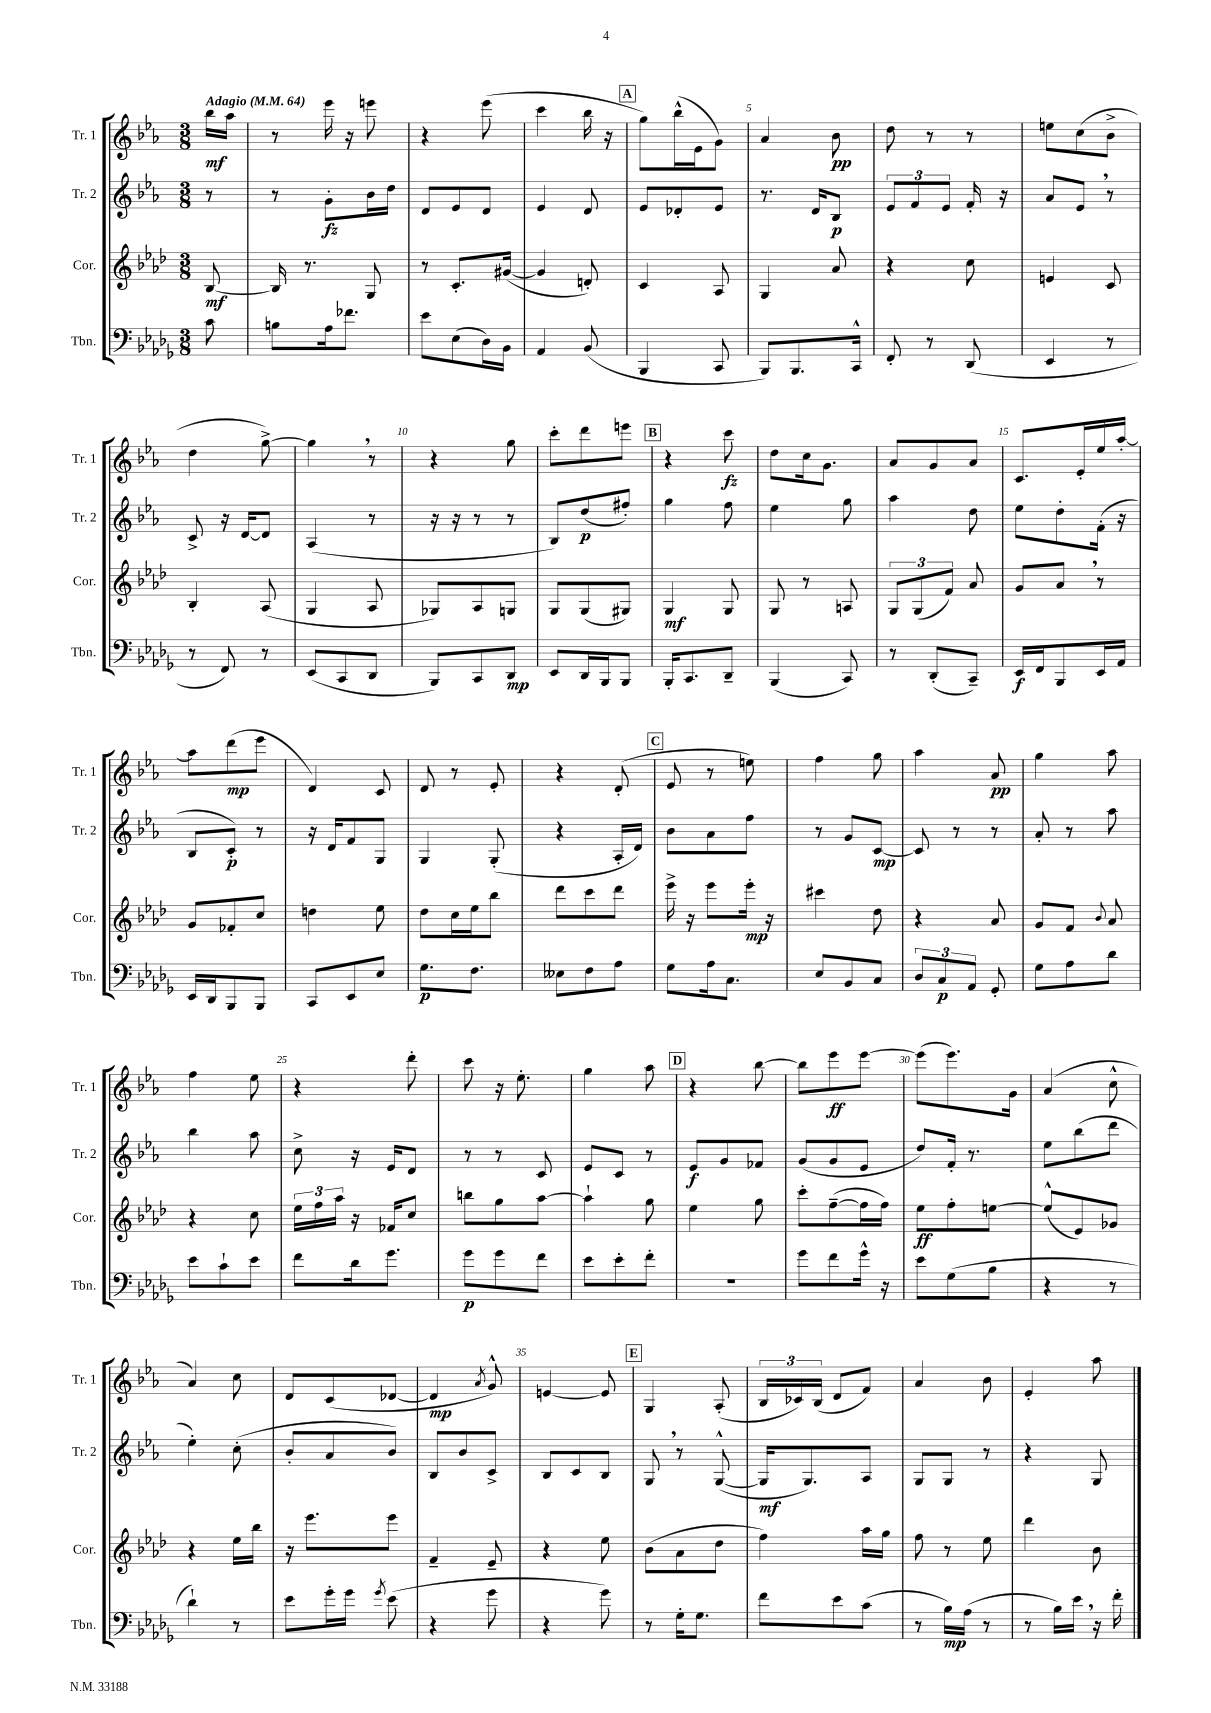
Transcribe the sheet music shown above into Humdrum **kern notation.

**kern	**kern	**kern	**kern
*staff4	*staff3	*staff2	*staff1
*clefF4	*clefG2	*clefG2	*clefG2
*k[b-e-a-d-g-]	*k[b-e-a-d-]	*k[b-e-a-]	*k[b-e-a-]
*M3/8	*M3/8	*M3/8	*M3/8
*MM64	*MM64	*MM64	*MM64
8c	[8B-	8r	16bb-
.	.	.	16aa-
=	=	=	=
8B	16B-]	8r	8r
.	8.r	.	.
16A-	.	8g'	16eee-
8.f-	.	.	16r
.	8G	16b-	8eee
.	.	16dd	.
=	=	=	=
8e-	8r	8d	4r
(8E-	8.c'	8e-	.
16D-)	.	8d	(8eee-
16BB-	([16g#	.	.
=	=	=	=
4AA-	4g#]	4e-	4ccc
(8BB-	8d')	8d	16bb-
.	.	.	16r
=	=	=	=
4BBB-	4c	8e-	8gg)
.	.	8d-'	(16bb-^^
.	.	.	16e-
8CC	8A-	8e-	8g)
=	=	=	=
8BBB-)	4G	8.r	4a-
8.BBB-	.	.	.
.	.	16d	.
.	8a-	8B-	8b-
16CC^^	.	.	.
=	=	=	=
8FF'	4r	12e-	8dd
.	.	12f	.
8r	.	.	8r
.	.	12e-	.
(8DD-	8cc	16f'	8r
.	.	16r	.
=	=	=	=
4EE-	4e	8a-	8ee
.	.	8e-	(8cc
8r	8c	8r	8b-^
=	=	=	=
8r	4B-'	8c^	4dd
8FF)	.	16r	.
.	.	[16d	.
8r	(8A-	8d]	[8gg^)
=	=	=	=
(8EE-	4G	(4A-	4gg]
8CC	.	.	.
8DD-	8A-	8r	8r
=	=	=	=
8BBB-)	8G-)	16r	4r
.	.	16r	.
8CC	8A-	8r	.
8DD-	8G	8r	8gg
=	=	=	=
8EE-	8G	8B-)	8ccc'
16DD-	(8G	(8dd	8ddd
16BBB-	.	.	.
8BBB-	8G#)	8ff#')	8eee
=	=	=	=
16BBB-'	4G	4gg	4r
8.CC	.	.	.
8DD-~	8G	8ff	8ccc
=	=	=	=
(4BBB-	8G	4ee-	8dd
.	8r	.	16cc
.	.	.	8.g
8CC)	8A	8gg	.
=	=	=	=
8r	12G	4aa-	8a-
.	(12G	.	.
(8DD-'	.	.	8g
.	12f)	.	.
8CC~)	8a-	8dd	8a-
=	=	=	=
16EE-	8g	8ee-	8.c
16FF	.	.	.
8BBB-	8a-	8dd'	.
.	.	.	16e-'
16EE-	8r	(16f'	16ee-
16AA-	.	16r	[16aa-'
=	=	=	=
16EE-	8g	8B-	8aa-]
16DD-	.	.	.
8BBB-	8f-'	8c')	(8ddd
8BBB-	8cc	8r	8eee-
=	=	=	=
8CC	4dd	16r	4d)
.	.	16d	.
8EE-	.	8f	.
8E-	8ee-	8G	8c
=	=	=	=
8.G-	8dd-	4G	8d
.	16cc	.	8r
8.F	16ee-	.	.
.	8bb-	(8G'	8e-'
=	=	=	=
8E--	8ddd-	4r	4r
8F	8ccc	.	.
8A-	8ddd-	16A-'	(8d'
.	.	16d)	.
=	=	=	=
8G-	16eee-^	8b-	8e-
.	16r	.	.
16A-	8eee-	8a-	8r
8.C	.	.	.
.	16eee-'	8ff	8ee)
.	16r	.	.
=	=	=	=
8E-	4ccc#	8r	4ff
8BB-	.	8g	.
8C	8dd-	[8c	8gg
=	=	=	=
12D-	4r	8c]	4aa-
12C	.	.	.
.	.	8r	.
12AA-	.	.	.
8GG-'	8a-	8r	8a-
=	=	=	=
8G-	8g	8a-'	4gg
8A-	8f	8r	.
.	8qqb-	.	.
8d-	8a-	8aa-	8aa-
=	=	=	=
8e-	4r	4bb-	4ff
8c`	.	.	.
8e-	8cc	8aa-	8ee-
=	=	=	=
8f	24ee-	8cc^	4r
.	24ff	.	.
.	24aa-	.	.
16d-	16r	16r	.
8.g-	16f-	16e-	.
.	8cc	8d	8ddd'
=	=	=	=
8g-	8bb	8r	8ccc
8g-	8gg	8r	16r
.	.	.	8.ee-'
8f	[8aa-	8c	.
=	=	=	=
8e-	4aa-`]	8e-	4gg
8e-'	.	8c	.
8f'	8gg	8r	8aa-
=	=	=	=
4.r	4ee-	8e-	4r
.	.	8g	.
.	8gg	8f-	[8bb-
=	=	=	=
8g-	8ccc'	(8g	8bb-]
8f	([8ff~	8g	8eee-
16g-^^	16ff]	8e-	[8eee-
16r	16ff)	.	.
=	=	=	=
8e-	8ee-	8dd)	(8eee-]
(8G-	8ff'	16f'	8.eee-)
.	.	8.r	.
8B-	[8ee	.	.
.	.	.	16g
=	=	=	=
4r	(8ee^^]	8ee-	(4a-
.	8e-)	(8bb-	.
8r	8g-	8ddd	8cc^^
=	=	=	=
4d-`)	4r	4ee-')	4a-)
8r	16ee-	(8cc'	8cc
.	16bb-	.	.
=	=	=	=
8e-	16r	8b-'	8d
.	8.eee-	.	.
16g-'	.	8a-	(8c
16g-	.	.	.
8qg-	.	.	.
(8e-	8eee-	8b-)	[8d-
=	=	=	=
4r	4f~	8B-	4d-]
.	.	8b-	.
.	.	.	8qa-
8g-	8e-~	8c^	8g^^)
=	=	=	=
4r	4r	8B-	[4e
.	.	8c	.
8g-)	8ee-	8B-	8e]
=	=	=	=
8r	(8b-	8G	4G
16G-'	8a-	8r	.
8.G-	.	.	.
.	8dd-	([8G^^	(8A-'
=	=	=	=
8f	4ff)	16G]	24B-
.	.	.	24c-)
.	.	8.G)	.
.	.	.	(24B-
8e-	.	.	8d
(8c	16aa-	8A-	8f)
.	16gg	.	.
=	=	=	=
8r	8ff	8G	4a-
16B-)	8r	8G	.
(16A-	.	.	.
8r	8ee-	8r	8b-
=	=	=	=
8r	4ddd-	4r	4e-'
16B-)	.	.	.
16e-	.	.	.
16r	8b-	8G	8aa-
16f'	.	.	.
==	==	==	==
*-	*-	*-	*-
